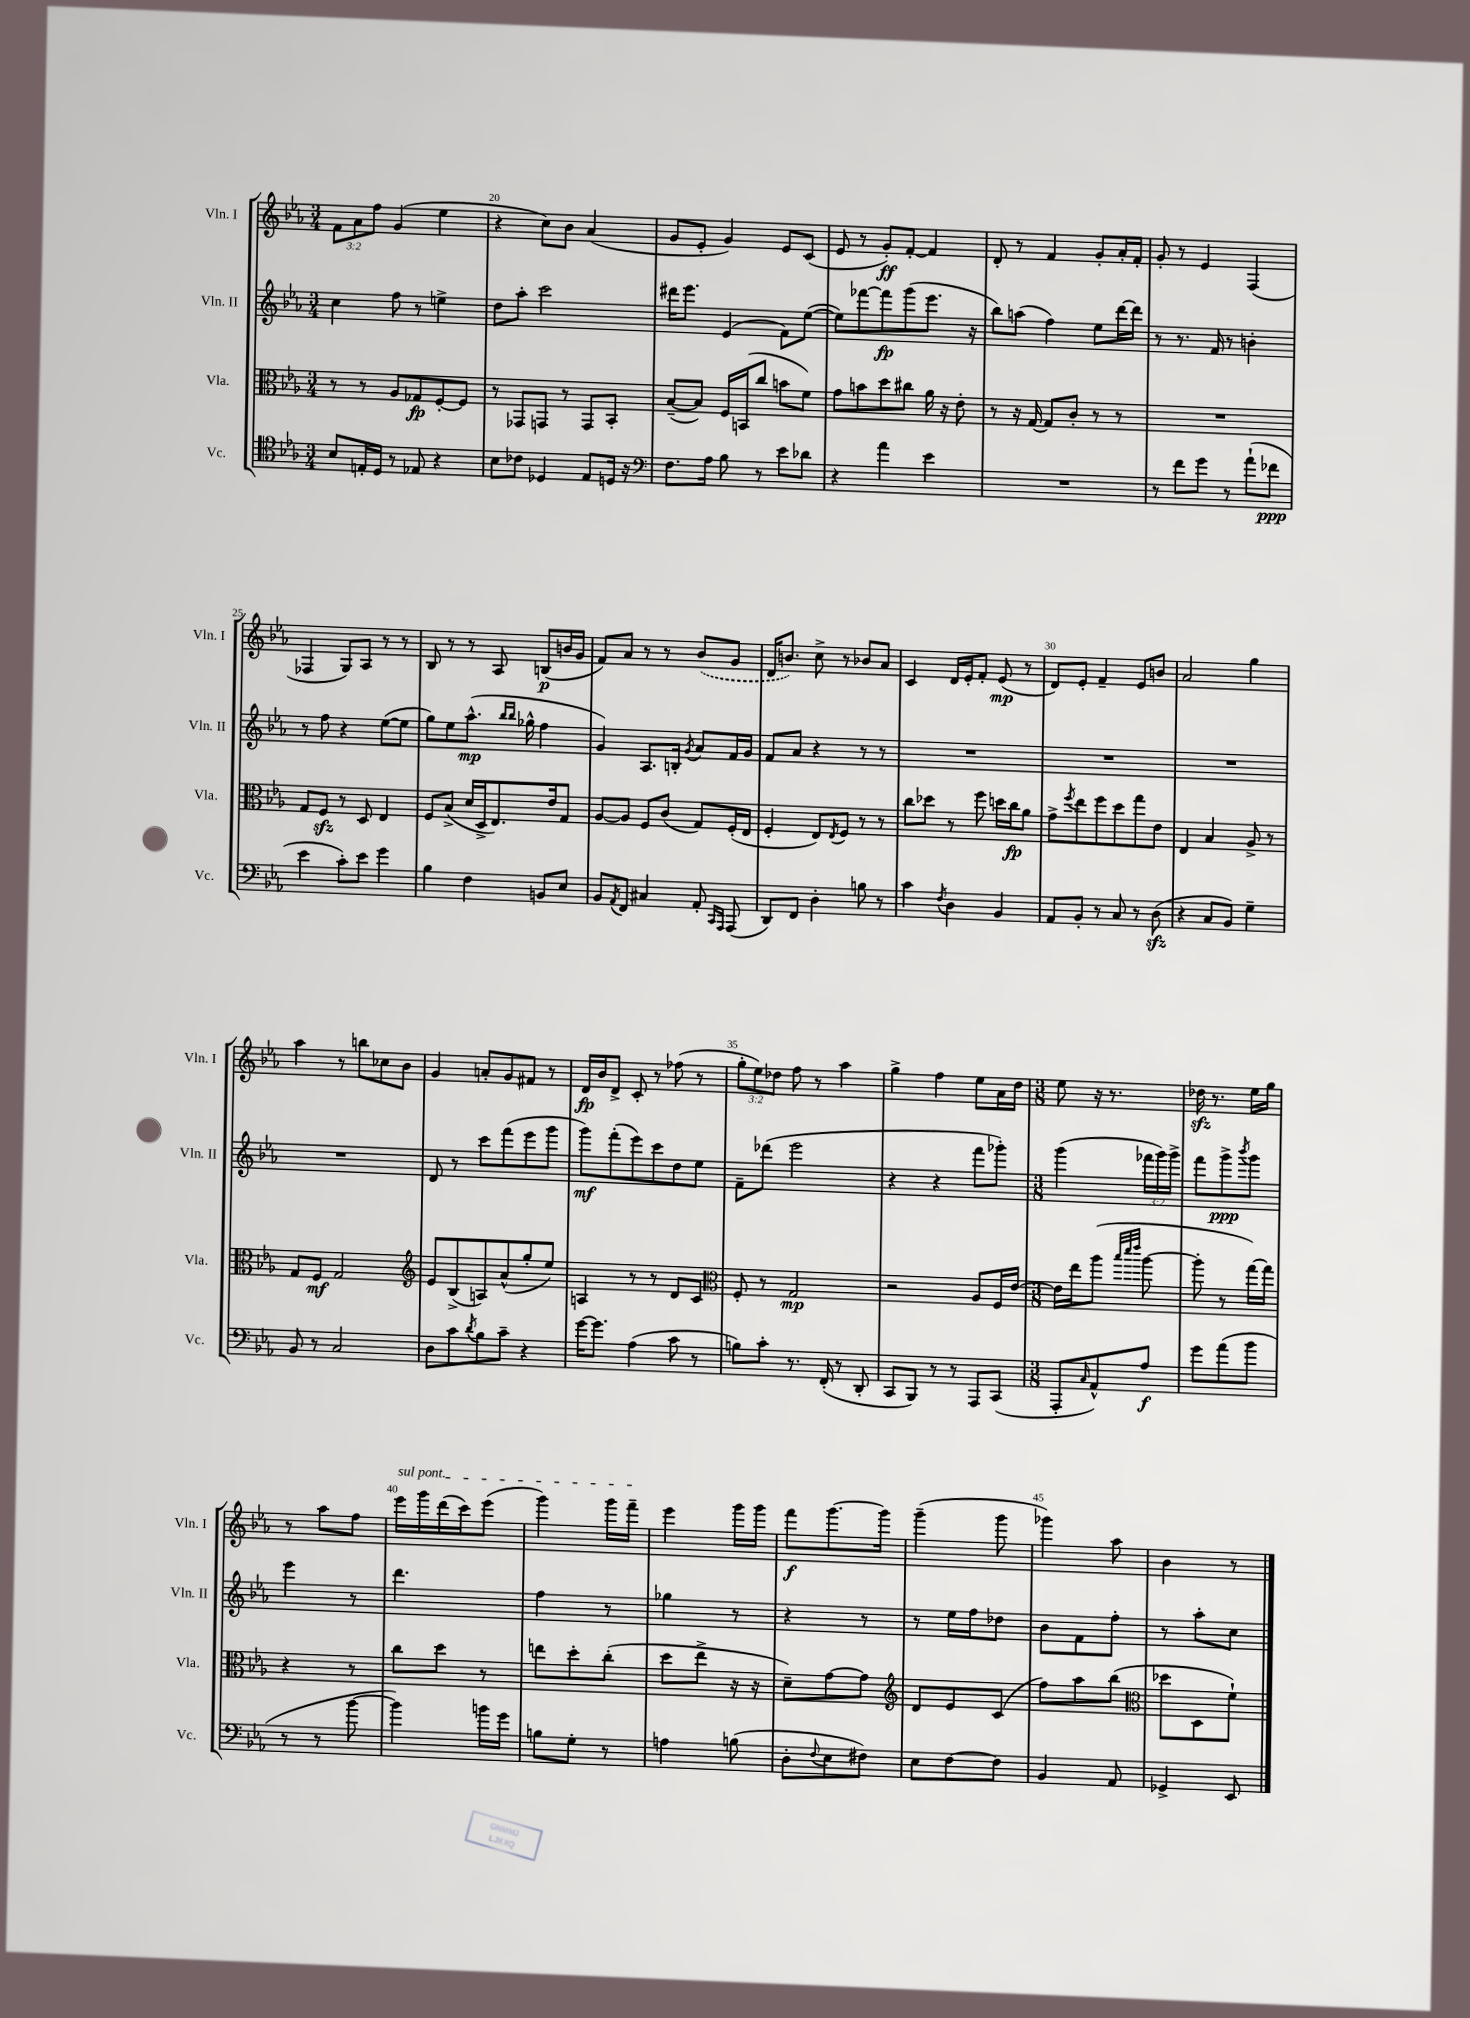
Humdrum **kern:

**kern	**kern	**kern	**kern
*staff4	*staff3	*staff2	*staff1
*clefC4	*clefC3	*clefG2	*clefG2
*k[b-e-a-]	*k[b-e-a-]	*k[b-e-a-]	*k[b-e-a-]
*M3/4	*M3/4	*M3/4	*M3/4
8B-	8r	4cc	12f
.	.	.	12a-
16E'	8r	.	.
.	.	.	12ff
16D	.	.	.
8r	8A-	8ff	(4g
8E-	8G-	8r	.
4r	[8F'	4ee^	4ee-
.	8F]	.	.
=	=	=	=
8B-	8r	8dd	4r
8c-	8GG-	8aa-'	.
4D-	8GG	2ccc	8cc)
.	8r	.	8b-
8E-	8GG	.	(4a-
16D	8BB-'	.	.
16r	.	.	.
=	=	=	=
*clefF4	*	*	*
8.F	([8B-~	16ddd#	8g
.	.	8.eee-	.
.	8B-])	.	8e-'
16A-	.	.	.
8B-	16F	(4e-	4g)
.	(16BB	.	.
8r	8cc	.	.
8e-	8b	8f)	8e-
8d-	8f)	([8ee-	(8c
=	=	=	=
4r	8g	8ee-])	8e-
.	8b	[8fff-	8r
4a-	8dd	8fff-]	8g')
.	8cc#	(8ggg	[8f'
4e-	16a-	8.eee-	4f]
.	16r	.	.
.	8e-'	.	.
.	.	16r	.
=	=	=	=
2.r	8r	8bb-)	8d'
.	16r	(8aa	8r
.	[16G	.	.
.	8G]	4ff)	4f
.	8c'	.	.
.	8r	8ee-	8g'
.	8r	[16ddd	16a-'
.	.	16ddd]	16f'
=	=	=	=
8r	2.r	8r	8g'
8f	.	8.r	8r
8g	.	.	4e-
.	.	16f	.
8r	.	8r	.
(8a-`	.	4b'	(4F
8f-	.	.	.
=	=	=	=
4e-	8G	8r	4F-
.	8F	8ff	.
8c')	8r	4r	8G)
8e-	8D	.	8A-
4g	4E-	([8ee-	8r
.	.	8ee-]	8r
=	=	=	=
4B-	8F	8gg)	8B-
.	(8B-^	8ee-	8r
4F	16d	(8.aa-^^	8r
.	16D^	.	.
.	8.E-)	.	8A-
.	.	16qqbb-	.
.	.	16qqbb-	.
.	.	16gg-^^	.
8BB	.	4ff	(8B
.	16e-	.	.
8E-	8G	.	16b
.	.	.	16g
=	=	=	=
8BB-	[8A-	4g)	8f)
8qAA-	.	.	.
8FF	8A-]	.	8a-
4C#	8F	8.A-	8r
.	(8c	.	8r
.	.	16B'	.
.	.	8qg	.
8AA-'	8G)	8a-	(8b-
16qqCC	.	.	.
16qqAAA-	.	.	.
(8AAA-	(16F'	16f	8g
.	16E-	16g	.
=	=	=	=
8DD)	4F'	8f	16d
.	.	.	8.b)
8FF	.	8a-	.
4D'	8E-)	4r	8cc^
.	8qE-	.	.
.	8F	.	8r
8B	8r	8r	8b-
8r	8r	8r	8a-
=	=	=	=
4c	8cc	2.r	4c
.	8dd-	.	.
8qF	.	.	.
4D	8r	.	16d
.	.	.	16e-'
.	8ff	.	8f'
4BB-	16dd	.	(8e-
.	16cc	.	.
.	8a-	.	8r
=	=	=	=
8AA-	8g^	2.r	8d)
.	8qff	.	.
8BB-'	8ee-	.	8e-'
8r	8ff	.	4f~
8C	8dd	.	.
8r	8gg	.	8e-
(8D	8e-	.	8b
=	=	=	=
4r	4E-	2.r	2a-
8C	4B-	.	.
8BB-)	.	.	.
4G~	8A-^	.	4gg
.	8r	.	.
=	=	=	=
8BB-	8G	2.r	4aa-
8r	8F	.	.
2C	2G	.	8r
.	.	.	8bb
.	.	.	8cc-
.	.	.	8b-
=	=	=	=
*	*clefG2	*	*
8D	8e-	8d	4g
8c	(8B-^	8r	.
8qd	.	.	.
8B-	8A)	8ccc	8a'
8c~	(8a-^^	(8fff	8g
4r	8gg'	8eee-	8f#
.	8ee-)	8ggg	8r
=	=	=	=
[16g	4A	8ggg)	16d
8.g]	.	.	16b-
.	.	(8fff'	8d^
(4A-	8r	8eee-)	8c'
.	8r	8ccc	8r
8c	8d	8dd	(8ff-
8r	8c	8ee-	8r
=	=	=	=
*	*clefC3	*	*
8B)	8F'	8f~	12gg'
.	.	.	12ee-)
8c'	8r	(8ddd-	.
.	.	.	12dd-
8.r	2G	2eee-	8ff
.	.	.	8r
(16FF'	.	.	.
8r	.	.	4aa-
8DD'	.	.	.
=	=	=	=
8CC	2r	4r	4gg^
8BBB-)	.	.	.
8r	.	4r	4ff
8r	.	.	.
8AAA-	8A-	8fff	8ee-
(8CC	16F	8ggg-')	16a-
.	[16e-	.	16dd
=	=	=	=
*M3/8	*M3/8	*M3/8	*M3/8
8AAA-'	16e-]	(4ggg	8ee-
.	16ee-	.	.
16qqC	.	.	.
8AA-^^)	(8aa-	.	16r
.	.	.	8.r
.	32qqbb-	.	.
.	32qqddd	.	.
.	32qqeee-	.	.
8A-	[8aa-	24fff-	.
.	.	24ggg)	.
.	.	24ggg^	.
=	=	=	=
8g	8aa-']	8fff	16dd-
.	.	.	8.r
(8a-	8r	8ggg^	.
.	.	8qbbb-	.
8b-	[16gg)	8ggg	16ee-
.	16gg]	.	16gg
=	=	=	=
8r	4r	4eee-	8r
8r	.	.	8aa-
[8b-	8r	8r	8ff
=	=	=	=
4b-])	8cc	4.ddd	16eee-
.	.	.	16ggg
.	8dd	.	(16ddd
.	.	.	16ccc)
16b	8r	.	(8eee-
16g	.	.	.
=	=	=	=
8B	8ee	4ff	4ggg)
8G'	8dd'	.	.
8r	(8cc'	8r	16ggg
.	.	.	16fff~
=	=	=	=
4A	8dd	4gg-	4eee-
.	8ee-^	.	.
(8B	16r	8r	16ggg
.	16r	.	16ggg
=	=	=	=
8D'	8d~)	4r	8fff
8qqF	.	.	.
8E-	[8g	.	[8.ggg
8F#)	8g]	8r	.
.	.	.	16ggg]
=	=	=	=
*	*clefG2	*	*
8E-	8d	8r	(4ggg~
[8F	8e-	16ee-	.
.	.	16ff	.
8F]	(8c	8dd-	8ggg
=	=	=	=
4BB-	8ff)	8b-	4ggg-)
.	8aa-	8f	.
8AA-	(8bb-	8ff'	8aa-
=	=	=	=
*	*clefC3	*	*
4GG-^	8dd-	8r	4b-
.	8D	8aa-'	.
8EE-	8f`)	8cc	8r
==	==	==	==
*-	*-	*-	*-
